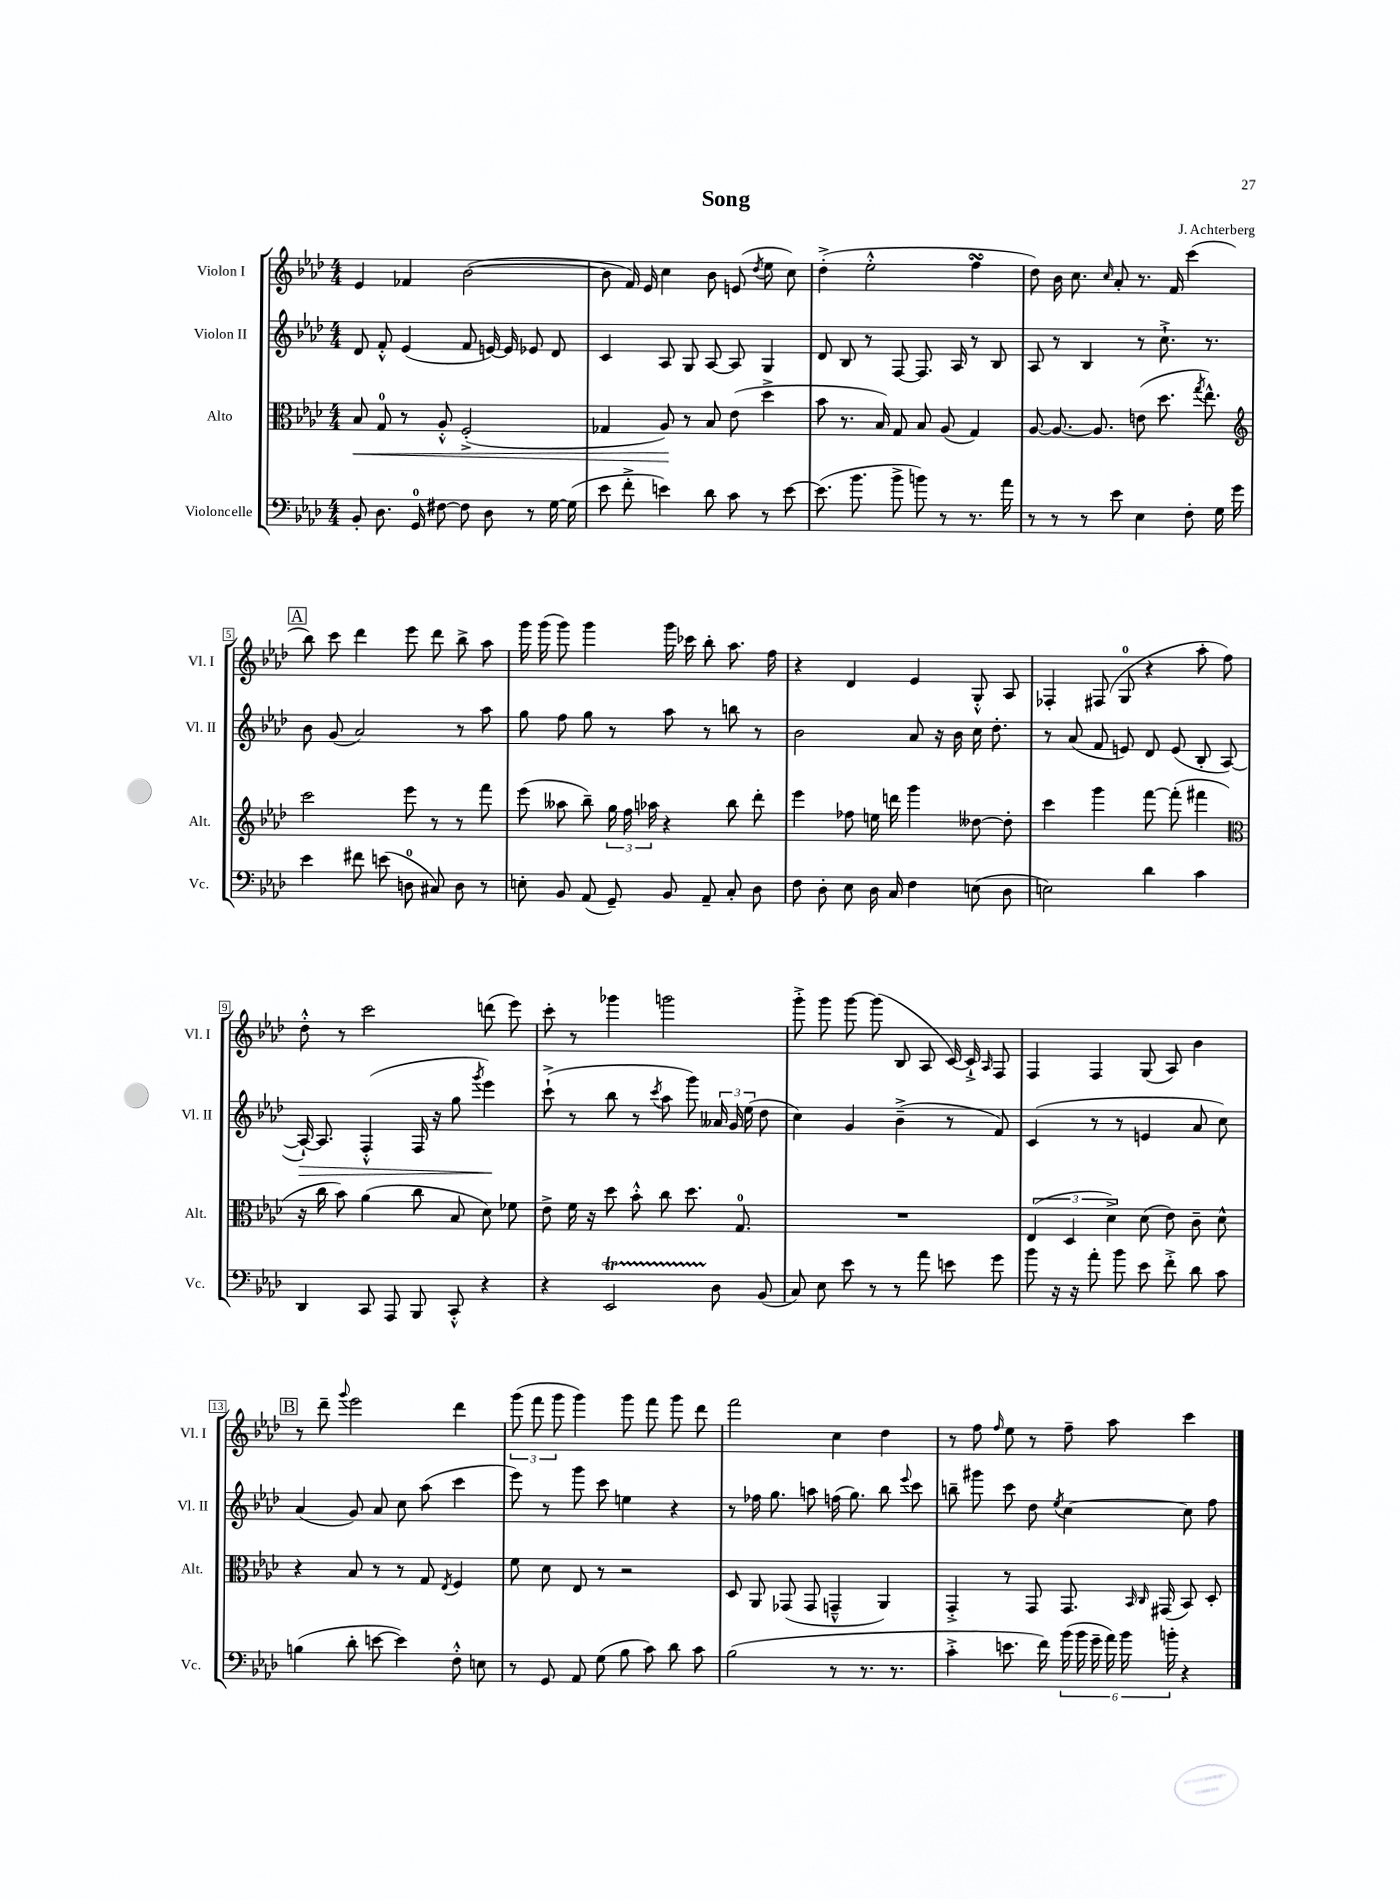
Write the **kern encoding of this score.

**kern	**kern	**kern	**kern
*staff4	*staff3	*staff2	*staff1
*clefF4	*clefC3	*clefG2	*clefG2
*k[b-e-a-d-]	*k[b-e-a-d-]	*k[b-e-a-d-]	*k[b-e-a-d-]
*M4/4	*M4/4	*M4/4	*M4/4
8BB-'/	8B-/	8d-/	4e-/
8.D-\	8G/	8f'^^/	.
.	8r	(4e-/	4f-/
16GG/	.	.	.
[8F#\	8A-'^^/	.	.
8F#\]	(2F'^/	8f/	([2b-\
8D-\	.	[16e/)	.
.	.	16e/]	.
8r	.	8e-/	.
[16G\	.	8d-/	.
(16G\]	.	.	.
=	=	=	=
8e-\	4G-/	4c/	8b-\]
8f'^\	.	.	16f/)
.	.	.	16e-/
4e\)	8A-/)	8A-/	4cc\
.	8r	8G/	.
8d-\	8B-/	[8A-/	8b-\
8c\	(8e-\	8A-/]	(8e/
.	.	.	8qdd-/
8r	4dd-^\	4G/	8ee-\
[8e\	.	.	8cc\)
=	=	=	=
(8.e\]	8b-\	8d-/	(4dd-'^\
.	8.r	8B-/	.
8.b-\	.	.	.
.	.	8r	2ee-'^^\
.	16B-/)	.	.
8b-^\	8G/	[8F/	.
8b\)	8B-/	8.F/]	.
8r	(8A-/	.	.
.	.	16A-/	.
8.r	4G/)	8r	4ff\
.	.	8B-/	.
16a-\	.	.	.
=	=	=	=
8r	[8A-/	8A-/	8dd-\)
8r	8.A-/_	8r	16b-\
.	.	.	8.cc\
8r	.	4B-/	.
.	8.A-/]	.	.
.	.	.	16qqcc/
8e-\	.	.	8a-'/
4E-\	(8e\	8r	8.r
.	8.dd-\	8.cc`^\	.
.	.	.	16f/
8F'\	.	.	(4ccc\
.	8qgg/	.	.
.	8.ee-^^\)	8.r	.
16G\	.	.	.
16g\	.	.	.
=	=	=	=
*	*clefG2	*	*
4e-\	2ccc\	8b-\	8bb-\)
.	.	(8g/	8ccc\
8f#\	.	2a-/)	4ddd-\
(8e\	.	.	.
8D\	8eee-\	.	8eee-\
8C#/)	8r	.	8ddd-\
8D\	8r	8r	8bb-^\
8r	8fff\	8aa-\	8aa-\
=	=	=	=
8E'\	(8eee-\	8gg\	16ggg\
.	.	.	(16ggg\
8BB-/	8aa--\	8ff\	8ggg\)
(8AA-/	8bb-~\)	8gg\	4ggg\
8GG~/)	24gg\	8r	.
.	24ff\	.	.
.	24aa-\	.	.
8BB-/	4r	8aa-\	16ggg\
.	.	.	16ccc-\
8AA-~/	.	8r	8bb-'\
8C'/	8bb-\	8bb\	8.aa-\
8D-\	8ddd-'\	8r	.
.	.	.	16ff\
=	=	=	=
8F\	4eee-\	2b-\	4r
8D-'\	.	.	.
8E-\	8ff-\	.	4d-/
16D-\	16ee\	.	.
16C/	16ddd\	.	.
4F\	4ggg\	8a-/	4e-/
.	.	16r	.
.	.	16b-\	.
(8E\	[8dd--\	16cc\	8G'^^/
.	.	8.dd-'\	.
8D-\	8dd--'\]	.	8A-/
=	=	=	=
2E\)	4ccc\	8r	4F-'/
.	.	(8a-/	.
.	4ggg\	8f/	(8F#/
.	.	8e/)	8G/
4d-\	[8fff\	8d-/	4r
.	(8fff'\]	(8e/	.
4c\	4fff#\	8B-'/	8aa-'\
.	.	[8A-/	8ff\)
=	=	=	=
*	*clefC3	*	*
4DD-/	16r	16A-`/_)	8dd-'^^\
.	16cc\	8.A-/]	.
.	8b-\)	.	8r
8CC/	(4a-\	(4F'^^/	2ccc\
8AAA-/	.	.	.
8BBB-/	8cc\	16F/	.
.	.	16r	.
8CC'^^/	8B-/	8gg\	.
.	.	8qggg/	.
4r	8d-\)	4eee-\)	(8ddd\
.	8f-\	.	8eee-\)
=	=	=	=
4r	8e-^\	(8ccc`^\	8ccc'\
.	16f\	8r	8r
.	16r	.	.
2EE-/	8dd-\	8bb-\	4ggg-\
.	8b-'^^\	8r	.
.	.	8qccc/	.
.	8cc\	8aa-\	2ggg\
.	8.dd-\	8ggg\)	.
8D-\	.	24a--/	.
.	.	24g/	.
.	8.G/	.	.
.	.	(24ee-\	.
(8BB-/	.	8dd-\	.
=	=	=	=
8C/)	1r	4cc\)	8ggg'^\
8E-\	.	.	8ggg\
8e-\	.	4g/	[8ggg\
8r	.	.	(8ggg\]
8r	.	(4b-~^\	8B-/
8a-\	.	.	8A-/
8e\	.	8r	[16c/)
.	.	.	16c`^/]
.	.	.	16qqA-/
8g\	.	8f/)	8F/
=	=	=	=
8b-\	(6E-/	(4c/	4F/
16r	.	.	.
.	6D-/	.	.
16r	.	.	.
8a-'\	.	8r	4F/
.	6d-^\)	.	.
8b-\	.	8r	.
8e-\	(8d-\	4e/	(8G/
8f'^\	8e-\)	.	8A-/)
8d-\	8c~\	8a-/	4b-\
8c\	8d-^^\	8cc\)	.
=	=	=	=
(4B\	4r	(4a-/	8r
.	.	.	8ddd-~\
.	.	.	8qqggg/
8d-'\	8B-/	8g/)	2eee-\
[8e\	8r	8a-/	.
4e\])	8r	8cc\	.
.	8G/	(8aa-\	.
.	8qE-/	.	.
8F'^^\	4F/	4ccc\	4ddd-\
8E\	.	.	.
=	=	=	=
8r	8f\	8eee-\)	(12ggg\
.	.	.	12fff\
8GG/	8d-\	8r	.
.	.	.	12ggg\
8AA-/	8E-/	8ggg\	4ggg\)
(8G\	8r	8ccc\	.
8B-\	2r	4ee\	8ggg\
8c\)	.	.	8fff\
8d-\	.	4r	8ggg\
8c\	.	.	8ddd-\
=	=	=	=
(2B-\	8D-/	8r	2fff\
.	8AA-/	16ff-\	.
.	.	8.gg\	.
.	(8GG-/	.	.
.	8GG-/	8aa\	.
8r	4GG~^^/	(16ff\	4cc\
.	.	8.gg\)	.
8.r	.	.	.
.	4AA-/)	8bb-\	4dd-\
8.r	.	.	.
.	.	8qqeee-/	.
.	.	8ccc\	.
=	=	=	=
4c'^\	4GG'^/	8bb~\	8r
.	.	8ggg#\	8ff\
.	.	.	16qqff/
8.e\	8r	8ccc\	8ee-\
.	8GG/	8dd-\	8r
16f\)	.	.	.
.	.	8qee-/	.
(24b-\	8.GG/	[4cc\	8ff~\
24b-\	.	.	.
24g~\	.	.	.
24a-\)	.	.	8aa-\
24b-\	.	.	.
.	16qqBB-/	.	.
.	16qqC/	.	.
.	(16GG#/	.	.
24b'\	.	.	.
4r	8BB-/)	8cc\]	4ccc\
.	8D-'/	8ff\	.
==	==	==	==
*-	*-	*-	*-
